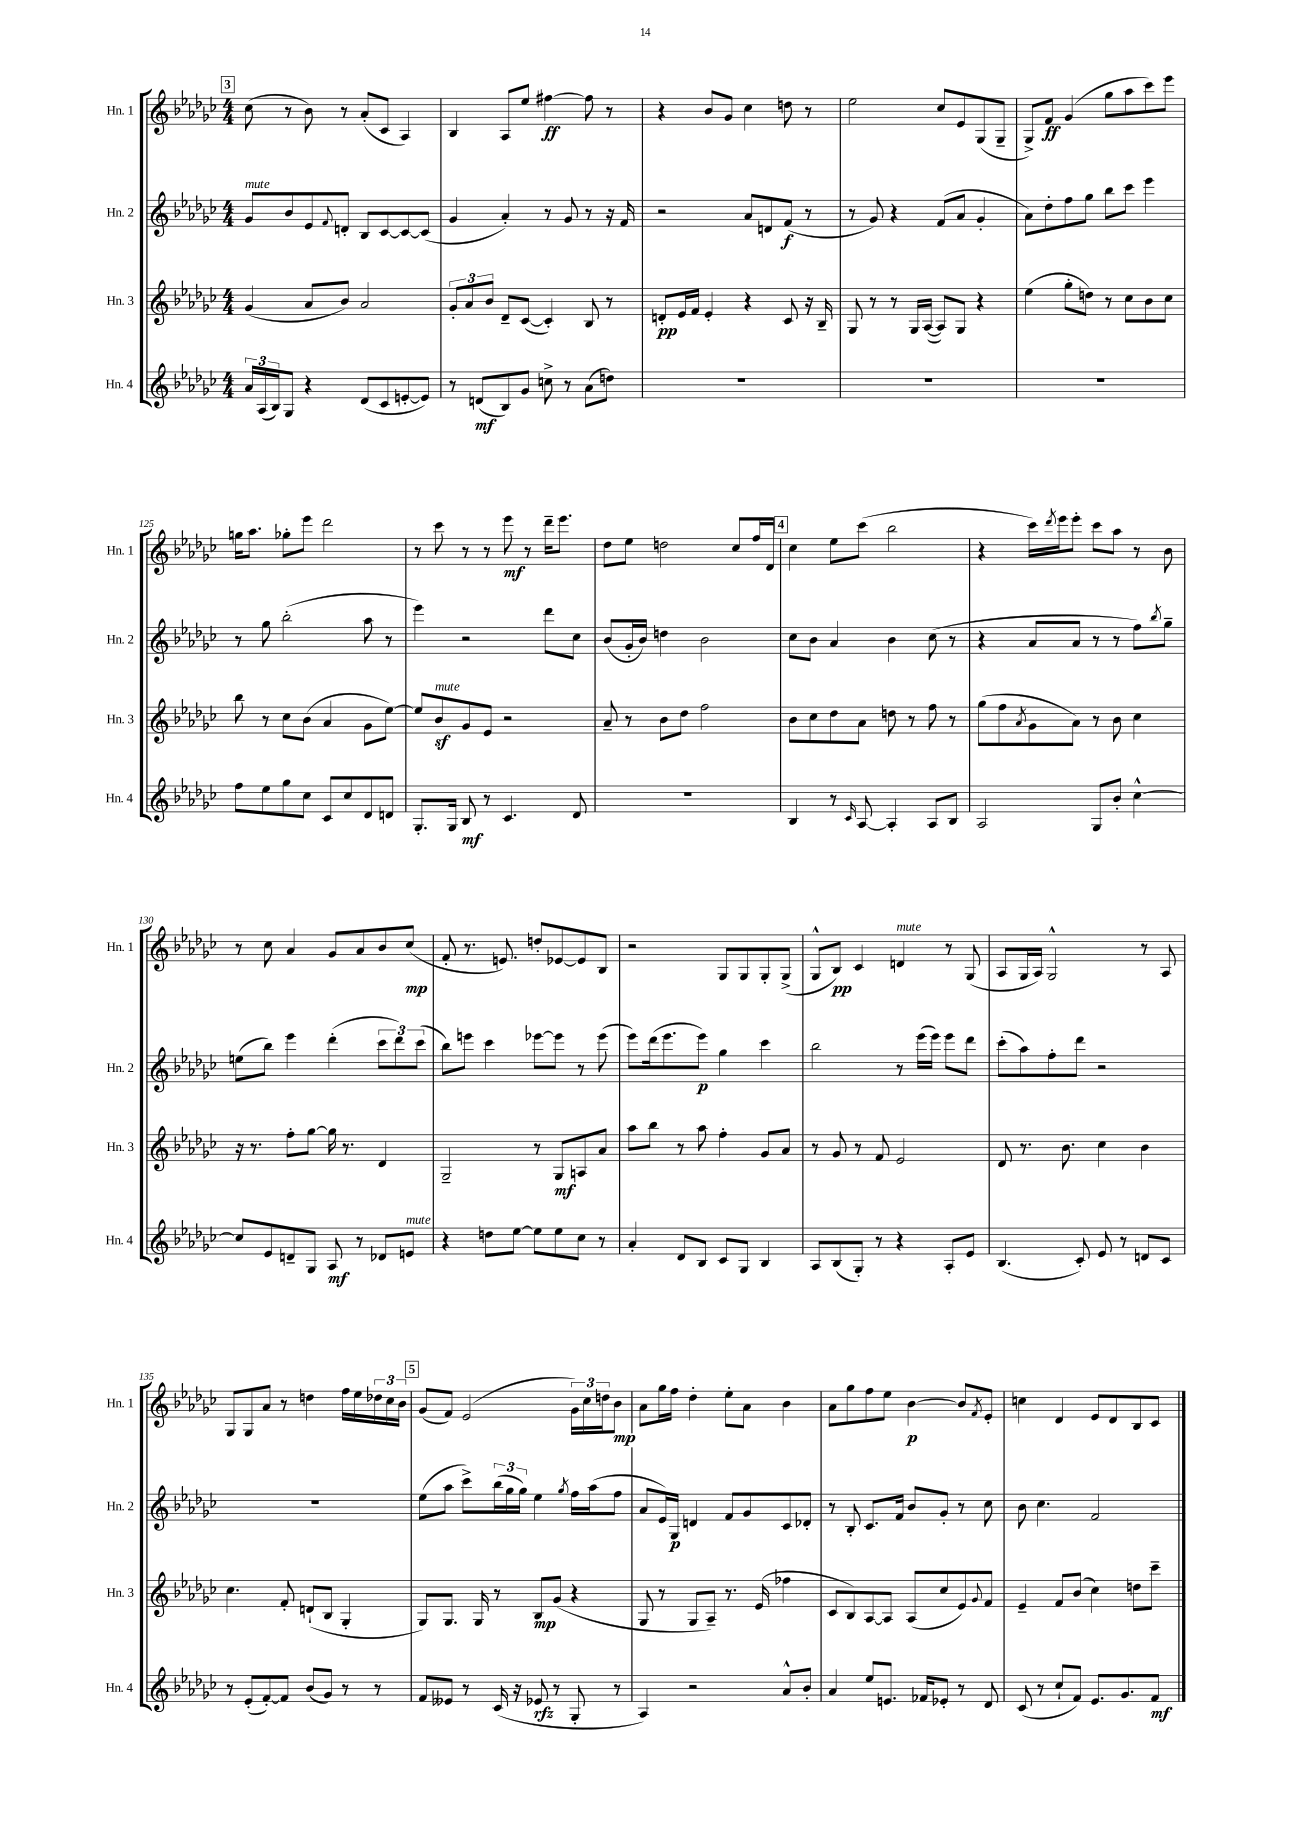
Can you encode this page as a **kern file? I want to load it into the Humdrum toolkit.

**kern	**dynam	**kern	**dynam	**kern	**dynam	**kern	**dynam
*part4	*part4	*part3	*part3	*part2	*part2	*part1	*part1
*staff4	*staff4	*staff3	*staff3	*staff2	*staff2	*staff1	*staff1
*I"Hn. 4	*	*I"Hn. 3	*	*I"Hn. 2	*	*I"Hn. 1	*
*I'Hn. 4	*	*I'Hn. 3	*	*I'Hn. 2	*	*I'Hn. 1	*
*clefG2	*	*clefG2	*	*clefG2	*	*clefG2	*
*k[b-e-a-d-g-c-]	*	*k[b-e-a-d-g-c-]	*	*k[b-e-a-d-g-c-]	*	*k[b-e-a-d-g-c-]	*
*M4/4	*	*M4/4	*	*M4/4	*	*M4/4	*
!!LO:REH:place=s1:t=3
=120	=120	=120	=120	=120	=120	=120	=120
!	!	!	!	!LO:TX:a:i:t=mute	!	!	!
24a-/LL	.	(4g-/	.	8g-/L	.	(8cc-\	.
(24A-/	.	.	.	.	.	.	.
24B-/J)	.	.	.	.	.	.	.
8G-/J	.	.	.	8b-/	.	8r	.
4r	.	8a-/L	.	8e-/	.	8b-\)	.
.	.	.	.	8qqf/	.	.	.
.	.	8b-/J)	.	8dn'/J	.	8r	.
(8d-/L	.	2a-/	.	8B-/L	.	(8a-'/L	.
8c-/	.	.	.	[8c-/	.	8c-/J	.
[8en'/	.	.	.	8c-/_	.	4A-/)	.
8e/J])	.	.	.	(8c-/J]	.	.	.
=121	=121	=121	=121	=121	=121	=121	=121
8r	.	12g-'/L	.	4g-/	.	4B-/	.
.	.	12a-/	.	.	.	.	.
(8dn/L	mf	.	.	.	.	.	.
.	.	12b-/J	.	.	.	.	.
8B-/)	.	8d-~/L	.	4a-'/)	.	8A-/L	.
8g-/J	.	([8c-/J	.	.	.	8ee-/J	.
8ccn^\	.	4c-'/])	.	8r	.	[4ff#X\	ff
8r	.	.	.	8g-/	.	.	.
(8a-\L	.	8B-/	.	8r	.	8ff#\]	.
8ddn\J)	.	8r	.	16r	.	8r	.
.	.	.	.	16f/	.	.	.
=122	=122	=122	=122	=122	=122	=122	=122
1r	.	8dn'/L	pp	2r	.	4r	.
.	.	16e-/L	.	.	.	.	.
.	.	16f/JJ	.	.	.	.	.
.	.	4e-'/	.	.	.	8b-/L	.
.	.	.	.	.	.	8g-/J	.
.	.	4r	.	8a-/L	.	4cc-\	.
.	.	.	.	8dn/	.	.	.
.	.	8c-/	.	(8f/J	f	8ddn\	.
.	.	16r	.	8r	.	8r	.
.	.	16B-~/	.	.	.	.	.
=123	=123	=123	=123	=123	=123	=123	=123
1r	.	8G-/	.	8r	.	2ee-\	.
.	.	8r	.	8g-/)	.	.	.
.	.	8r	.	4r	.	.	.
.	.	16G-/LL	.	.	.	.	.
.	.	([16A-/JJ	.	.	.	.	.
.	.	8A-/L])	.	(8f/L	.	8cc-/L	.
.	.	8G-/J	.	8a-/J	.	8e-/	.
.	.	4r	.	4g-'/	.	(8G-/	.
.	.	.	.	.	.	8G-~/J	.
=124	=124	=124	=124	=124	=124	=124	=124
1r	.	(4ee-\	.	8a-\L)	.	8G-^/L)	.
.	.	.	.	8dd-'\	.	8f/J	ff
.	.	8gg-'\L	.	8ff\	.	(4g-/	.
.	.	8ddn\J)	.	8gg-\J	.	.	.
.	.	8r	.	8bb-\L	.	8gg-\L	.
.	.	8cc-\L	.	8ccc-\J	.	8aa-\	.
.	.	8b-\	.	4eee-\	.	8ccc-\)	.
.	.	8cc-\J	.	.	.	8eee-\J	.
!!LO:LB:g=z
=125	=125	=125	=125	=125	=125	=125	=125
8ff\L	.	8bb-\	.	8r	.	16ggn\KL	.
.	.	.	.	.	.	8.aa-\J	.
8ee-\	.	8r	.	8gg-\	.	.	.
8gg-\	.	8cc-\L	.	(2bb-'\	.	8gg-X'\L	.
8cc-\J	.	(8b-\J	.	.	.	8eee-\J	.
8c-/L	.	4a-/	.	.	.	2ddd-\	.
8cc-/	.	.	.	.	.	.	.
8d-/	.	8g-\L	.	8aa-\	.	.	.
8dn/J	.	[8ee-\J)	.	8r	.	.	.
=126	=126	=126	=126	=126	=126	=126	=126
8.G-'/L	.	8ee-/L]	.	4eee-\)	.	8r	.
!	!	!LO:TX:a:i:t=mute	!	!	!	!	!
.	.	8b-z/	.	.	.	8ccc-\	.
16G-/Jk	.	.	.	.	.	.	.
8B-/	mf	8g-/	.	2r	.	8r	.
8r	.	8e-/J	.	.	.	8r	.
4.c-/	.	2r	.	.	.	8eee-\	mf
.	.	.	.	.	.	8r	.
.	.	.	.	8ddd-\L	.	16ddd-~\KL	.
.	.	.	.	.	.	8.eee-\J	.
8d-/	.	.	.	8cc-\J	.	.	.
=127	=127	=127	=127	=127	=127	=127	=127
1r	.	8a-~/	.	(8b-/L	.	8dd-\L	.
.	.	8r	.	16g-'/L	.	8ee-\J	.
.	.	.	.	16b-/JJ)	.	.	.
.	.	8b-\L	.	4ddn\	.	2ddn\	.
.	.	8dd-\J	.	.	.	.	.
.	.	2ff\	.	2b-\	.	.	.
.	.	.	.	.	.	8cc-/L	.
.	.	.	.	.	.	16ff/L	.
.	.	.	.	.	.	16d-/JJ	.
!!LO:REH:place=s1:t=4
=128	=128	=128	=128	=128	=128	=128	=128
4B-/	.	8b-\L	.	8cc-\L	.	4cc-\	.
.	.	8cc-\	.	8b-\J	.	.	.
8r	.	8dd-\	.	4a-/	.	8ee-\L	.
16qqc-/	.	.	.	.	.	.	.
[8A-/	.	8a-\J	.	.	.	(8ccc-\J	.
4A-'/]	.	8ddn\	.	4b-\	.	2bb-\	.
.	.	8r	.	.	.	.	.
8A-/L	.	8ff\	.	(8cc-\	.	.	.
8B-/J	.	8r	.	8r	.	.	.
=129	=129	=129	=129	=129	=129	=129	=129
2A-/	.	(8gg-\L	.	4r	.	4r	.
.	.	8ff\	.	.	.	.	.
.	.	8qa-/	.	.	.	.	.
.	.	8g-\	.	8a-/L	.	16ccc-\LL)	.
.	.	.	.	.	.	8qddd-/	.
.	.	.	.	.	.	16eee-\J	.
.	.	8a-\J)	.	8a-/J	.	8eee-'\J	.
8G-/L	.	8r	.	8r	.	8ccc-\L	.
8b-'/J	.	8b-\	.	8r	.	8aa-\J	.
[4cc-^^\	.	4cc-\	.	8ff\L)	.	8r	.
.	.	.	.	8qbb-/	.	.	.
.	.	.	.	8gg-~\J	.	8b-\	.
!!LO:LB:g=z
=130	=130	=130	=130	=130	=130	=130	=130
8cc-/L]	.	16r	.	(8een\L	.	8r	.
.	.	8.r	.	.	.	.	.
8e-/	.	.	.	8bb-\J)	.	8cc-\	.
8dn~/	.	8ff'\L	.	4eee-\	.	4a-/	.
8G-/J	.	[8gg-\J	.	.	.	.	.
8A-/	mf	16gg-\]	.	(4ddd-'\	.	8g-/L	.
.	.	8.r	.	.	.	.	.
8r	.	.	.	.	.	8a-/	.
8d-X/L	.	4d-/	.	12ccc-\L	.	8b-/	.
.	.	.	.	12ddd-\)	.	.	.
!LO:TX:a:i:t=mute	!	!	!	!	!	!	!
8en/J	.	.	.	.	.	(8cc-/J	mp
.	.	.	.	(12ccc-\J	.	.	.
=131	=131	=131	=131	=131	=131	=131	=131
4r	.	2G-~/	.	8bb-\L)	.	8f'/	.
.	.	.	.	8eeen\J	.	8.r	.
8ddn\L	.	.	.	4ccc-\	.	.	.
.	.	.	.	.	.	8.en/)	.
[8ee-\J	.	.	.	.	.	.	.
8ee-\L]	.	8r	.	[8eee-X\L	.	8ddn'/L	.
8ee-\	.	8G-/L	mf	8eee-\J]	.	[8e-X/	.
8cc-\J	.	8An/	.	8r	.	8e-/]	.
8r	.	8a-/J	.	(8eee-\	.	8B-/J	.
=132	=132	=132	=132	=132	=132	=132	=132
4a-'/	.	8aa-\L	.	8eee-\L)	.	2r	.
.	.	8bb-\J	.	(16ddd-\k	.	.	.
.	.	.	.	8.eee-\	.	.	.
8d-/L	.	8r	.	.	.	.	.
8B-/J	.	8aa-\	.	8eee-\J)	p	.	.
8c-/L	.	4ff'\	.	4gg-\	.	8G-/L	.
8G-/J	.	.	.	.	.	8G-/	.
4B-/	.	8g-/L	.	4ccc-\	.	8G-'/	.
.	.	8a-/J	.	.	.	(8G-^/J	.
=133	=133	=133	=133	=133	=133	=133	=133
8A-/L	.	8r	.	2bb-\	.	8G-^^/L	.
(8B-/	.	8g-/	.	.	.	8B-/J)	pp
8G-'/J)	.	8r	.	.	.	4c-/	.
8r	.	8f/	.	.	.	.	.
!	!	!	!	!	!	!LO:TX:a:i:t=mute	!
4r	.	2e-/	.	8r	.	4dn/	.
.	.	.	.	(16eee-\LL	.	.	.
.	.	.	.	16eee-\JJ)	.	.	.
8A-'/L	.	.	.	8eee-\L	.	8r	.
8e-/J	.	.	.	8ddd-\J	.	(8G-/	.
=134	=134	=134	=134	=134	=134	=134	=134
(4.B-/	.	8d-/	.	(8ccc-'\L	.	8A-/L	.
.	.	8.r	.	8aa-\)	.	16G-/L	.
.	.	.	.	.	.	16A-/JJ)	.
.	.	.	.	8ff'\	.	2G-^^/	.
.	.	8.b-\	.	.	.	.	.
8c-'/)	.	.	.	8ddd-\J	.	.	.
8e-/	.	4cc-\	.	2r	.	.	.
8r	.	.	.	.	.	.	.
8dn/L	.	4b-\	.	.	.	8r	.
8c-/J	.	.	.	.	.	8A-/	.
!!LO:LB:g=z
=135	=135	=135	=135	=135	=135	=135	=135
8r	.	4.cc-\	.	1r	.	8G-/L	.
(8e-'/L	.	.	.	.	.	8G-/	.
[8f'/)	.	.	.	.	.	8a-/J	.
8f/J]	.	8f'/	.	.	.	8r	.
(8b-/L	.	(8dn`/L	.	.	.	4ddn\	.
8g-/J)	.	8B-/J	.	.	.	.	.
8r	.	4G-'/	.	.	.	16ff\LL	.
.	.	.	.	.	.	16ee-\	.
8r	.	.	.	.	.	24dd-X\	.
.	.	.	.	.	.	24cc-\	.
.	.	.	.	.	.	24b-\JJ	.
!!LO:REH:place=s1:t=5
=136	=136	=136	=136	=136	=136	=136	=136
8f/L	.	8G-/L)	.	(8ee-\L	.	(8g-/L	.
8e--X/J	.	8.G-/J	.	8aa-\J	.	8f/J)	.
8r	.	.	.	8ccc-^\L)	.	(2e-/	.
.	.	16G-/	.	.	.	.	.
(16c-/	.	8r	.	(24bb-\L	.	.	.
.	.	.	.	24gg-\	.	.	.
16r	.	.	.	.	.	.	.
.	.	.	.	24gg-\JJ)	.	.	.
8e-X/	rfz	8B-/L	mp	4ee-\	.	.	.
8r	.	(8g-/J	.	.	.	.	.
.	.	.	.	8qgg-/	.	.	.
8G-'/	.	4r	.	16ff\LL	.	24g-\LL)	.
.	.	.	.	.	.	24cc-\	.
.	.	.	.	(16aa-\J	.	.	.
.	.	.	.	.	.	24ddn\J	.
8r	.	.	.	8ff\J	.	8b-\J	mp
=137	=137	=137	=137	=137	=137	=137	=137
4A-/)	.	8G-/	.	8a-/L	.	8a-\L	.
.	.	8r	.	16e-/L)	.	16gg-\L	.
.	.	.	.	16G-/JJ	p	16ff\JJ	.
2r	.	8G-/L	.	4dn/	.	4dd-'\	.
.	.	8A-~/J)	.	.	.	.	.
.	.	8.r	.	8f/L	.	8ee-'\L	.
.	.	.	.	8g-/	.	8a-\J	.
.	.	(16e-/	.	.	.	.	.
8a-^^/L	.	4ff-X\	.	8c-/	.	4b-\	.
8b-'/J	.	.	.	8d-X'/J	.	.	.
=138	=138	=138	=138	=138	=138	=138	=138
4a-/	.	8c-/L	.	8r	.	8a-\L	.
.	.	8B-/)	.	8B-'/	.	8gg-\	.
8ee-/L	.	[8A-/	.	8.c-/L	.	8ff\	.
8.en/J	.	8A-/J]	.	.	.	8ee-\J	.
.	.	.	.	16f/Jk	.	.	.
.	.	(8A-/L	.	8b-/L	.	[4b-\	p
16f-X/KL	.	.	.	.	.	.	.
8e-X'/J	.	8cc-/	.	8g-'/J	.	.	.
8r	.	8e-/)	.	8r	.	8b-/L]	.
.	.	8qqg-/	.	.	.	8qf/	.
8d-/	.	8f/J	.	8cc-\	.	8e-'/J	.
=139	=139	=139	=139	=139	=139	=139	=139
(8c-/	.	4e-~/	.	8b-\	.	4ccn\	.
8r	.	.	.	4.cc-\	.	.	.
8cc-`/L	.	8f/L	.	.	.	4d-/	.
8f/J)	.	(8b-/J	.	.	.	.	.
8.e-/L	.	4cc-\)	.	2f/	.	8e-/L	.
.	.	.	.	.	.	8d-/	.
8.g-/	.	.	.	.	.	.	.
.	.	8ddn\L	.	.	.	8B-/	.
8f/J	mf	8ccc-~\J	.	.	.	8c-/J	.
==	==	==	==	==	==	==	==
*-	*-	*-	*-	*-	*-	*-	*-
